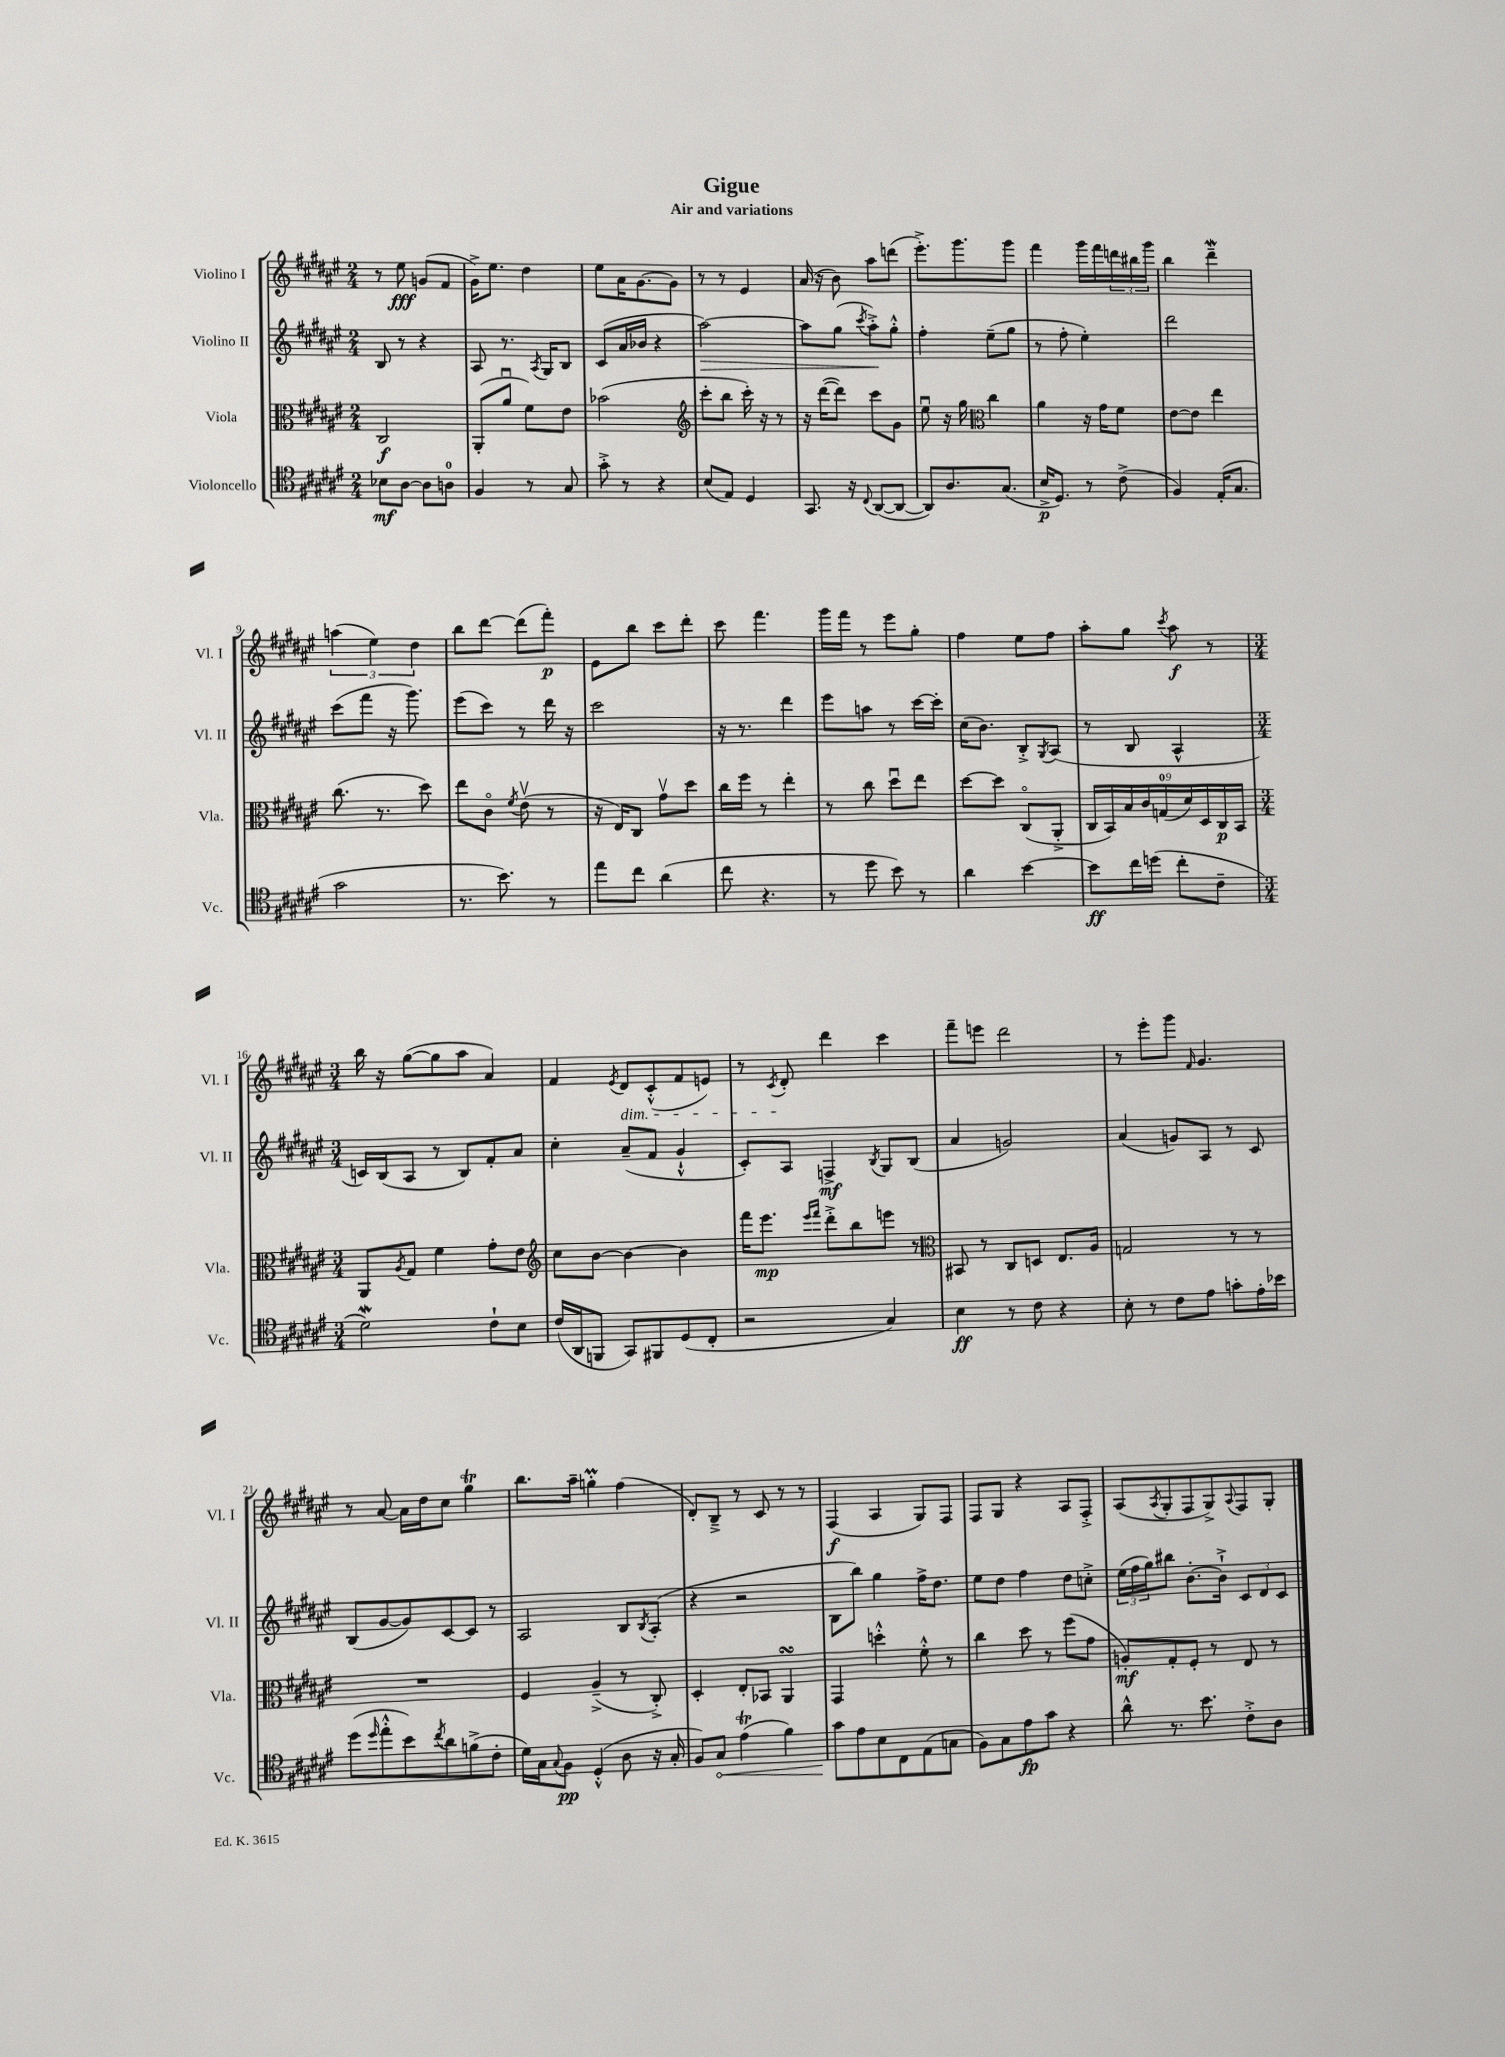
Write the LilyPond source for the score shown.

\header { title = "Gigue" subtitle = "Air and variations" }
<<
\new StaffGroup <<
\new Staff = "s0" \with { instrumentName = "Violino I" shortInstrumentName = "Vl. I" } {
    \clef treble \key fis \major \numericTimeSignature \time 2/4
    r8 eis''8\fff g'8( fis'8 |
    gis'16->) eis''8. dis''4 |
    eis''8 ais'16 gis'8.~ gis'8 |
    r8 r8 eis'4 |
    ais'16( r16 b'8) ais''8 d'''8( |
    eis'''8.-.->) gis'''8. gis'''8 |
    fis'''4 gis'''16 fis'''16 \tuplet 3/2 { d'''16 bis''16 gis'''16 } |
    b''4 dis'''4--\mordent |
    \tuplet 3/2 { a''4( eis''4) dis''4 } |
    b''8 dis'''8~ dis'''8( fis'''8-.\p) |
    eis'8 b''8 cis'''8 dis'''8-. |
    cis'''8 fis'''4. |
    gis'''16 fis'''16 r8 eis'''8 gis''8-. |
    fis''4 eis''8 fis''8 |
    ais''8-. gis''8 \acciaccatura { cis'''8 } ais''8\f r8 |
    \numericTimeSignature \time 3/4 b''16 r16 gis''8~( gis''8 ais''8 ais'4) |
    fis'4 \acciaccatura { eis'8 } dis'8\dim cis'8-.-^( fis'8 e'8) |
    r8 \acciaccatura { cis'8 } dis'8-.\! dis'''4 cis'''4 |
    fis'''8-- e'''8 dis'''2 |
    r8 eis'''8-. gis'''8 \grace { fis'16 } gis'4. |
    r8 ais'8~ ais'16 dis''16 cis''8 gis''4\trill |
    b''8. ais''16-- g''4-.\prall fis''4( |
    dis'8-.) b8---> r8 cis'8 r8 r8 |
    fis4\f( ais4 gis8) fis8 |
    fis8 gis8 r4 ais8 fis8-.-> |
    ais8( \acciaccatura { ais8 } gis8-. fis8 gis8->) \appoggiatura { ais8 } fis8 gis8-. \bar "|." |
}
\new Staff = "s1" \with { instrumentName = "Violino II" shortInstrumentName = "Vl. II" } {
    \clef treble \key fis \major \numericTimeSignature \time 2/4
    b8 r8 r4 |
    ais8 r8. \acciaccatura { ais8 } gis16 b8 |
    cis'8( ais'16 bes'16 r4 |
    ais''2~\>) |
    ais''8 gis''8( \acciaccatura { cis'''8 } ais''8-.->\!) gis''8-.-^ |
    fis''4-. eis''8--( gis''8 |
    r8 fis''8-. eis''4-.) |
    dis'''2 |
    cis'''8( fis'''8 r16 gis'''8.) |
    eis'''8( cis'''8) r8 dis'''16 r16 |
    cis'''2 |
    r16 r8. dis'''4 |
    eis'''8 a''8 r8 cis'''16~ cis'''16-. |
    cis''16( b'8.) b8-.-> \acciaccatura { gis8 } ais8( |
    r8 b8 ais4-^ |
    \numericTimeSignature \time 3/4 c'16) b16( ais8 r8 b8) fis'8-. ais'8 |
    cis''4-. ais'8--( fis'8 gis'4-!-^ |
    cis'8-.) ais8 f4->\mf \acciaccatura { b8 } gis8 b8( |
    ais'4 g'2) |
    ais'4( g'8) ais8 r8 cis'8 |
    b8( gis'8~ gis'8) cis'8~ cis'8 r8 |
    ais2 b8 \acciaccatura { b8 } ais8-.( |
    r4 r2 |
    b8 b''8) gis''4 fis''16-> dis''8. |
    eis''8 dis''8 fis''4 dis''8 c''8-.-> |
    \tuplet 3/2 { eis''16( fis''16 gis''16) } bis''8 b'8.~-. b'16-!-> \tuplet 3/2 { cis'8 dis'8 cis'8 } \bar "|." |
}
\new Staff = "s2" \with { instrumentName = "Viola" shortInstrumentName = "Vla." } {
    \clef alto \key fis \major \numericTimeSignature \time 2/4
    cis2\f |
    ais,8-.( ais'8\downbow fis'8) eis'8 |
    bes'2( |
    \clef treble cis'''8-. b''8 cis'''16-.) r16 r8 |
    r16 dis'''16~( dis'''8) cis'''8 gis'8 |
    eis''8\downbow r16 gis''16 \clef alto cis''4 |
    ais'4 r16 gis'16 fis'8 |
    eis'8~ eis'8 eis''4 |
    cis''8.( r8. dis''8) |
    eis''8 cis'8\flageolet \acciaccatura { fis'8 } eis'8\upbow( r8 |
    r16 eis16) cis8 gis'8\upbow dis''8 |
    cis''16 fis''16 r8 eis''4-. |
    r8 cis''8 dis''8\downbow eis''8 |
    dis''8~ dis''8 cis8\flageolet( ais,8-.-> |
    \tuplet 9/8 { cis16 b,16) b16 cis'16 g16-0( dis'16) dis16 cis16\p b,16 } |
    \numericTimeSignature \time 3/4 ais,8 \acciaccatura { ais8 } gis8 fis'4 gis'8-. eis'8 |
    \clef treble cis''8 b'8~ b'4~ b'4 |
    fis'''16 eis'''8.\mp \grace { eis'''16 fis'''16 } dis'''8-.-> b''8 e'''8 r8 |
    \clef alto bis,8 r8 cis8 d8 eis8. ais16 |
    g2 r8 r8 |
    R2. |
    fis4 ais4--->( r8 cis8-.->) |
    dis4-. eis8-. bes,8 ais,4\turn |
    gis,4 d''4-.-^ fis'8-.-^ r8 |
    cis''4 dis''8 r8 fis''8( gis'8 |
    a8-.\mf) gis8-. fis8-. r8 eis8 r8 \bar "|." |
}
\new Staff = "s3" \with { instrumentName = "Violoncello" shortInstrumentName = "Vc." } {
    \clef tenor \key fis \major \numericTimeSignature \time 2/4
    bes8\mf ais8~ ais8 a8-0 |
    fis4 r8 gis8 |
    gis'8-.-> r8 r4 |
    b8( eis8) dis4 |
    gis,8. r16 \appoggiatura { cis8 } ais,8~( ais,8~ |
    ais,8) ais8. gis8.( |
    b16->\p dis8.) r8 cis'8->( |
    fis4) eis16-.( gis8. |
    gis'2 |
    r8. b'8.) r8 |
    eis''8 cis''8 ais'4( |
    cis''8 r4. |
    r8 dis''8 b'8) r8 |
    ais'4 b'4~ |
    b'8\ff cis''16 d''16( cis''8-. cis'8-- |
    \numericTimeSignature \time 3/4 dis'2\mordent) cis'8-! b8 |
    cis'16( ais,16 f,8 gis,8) fis,8 dis8( cis8-. |
    r2 gis4) |
    b4\ff r8 cis'8 r4 |
    b8-. r8 cis'8 eis'8 g'8-. eis'16-. bes'16 |
    dis''8( \grace { dis''16 } eis''8-.-^ b'8) \acciaccatura { cis''8 } ais'8 f'8->( cis'8-. |
    dis'16) gis16 \appoggiatura { gis8 } fis8\pp dis4-.-^( ais8 r16 gis16-. |
    fis8) \once \override Hairpin.circled-tip = ##t gis8\< eis'4\trill( fis'4) |
    gis'8\! eis'8 b8 cis8 eis8( g8 |
    fis8) gis8 eis'8\fp gis'8 r4 |
    ais'8-^ r8. b'8. cis'8-.-> ais8 \bar "|." |
}
>>
>>
